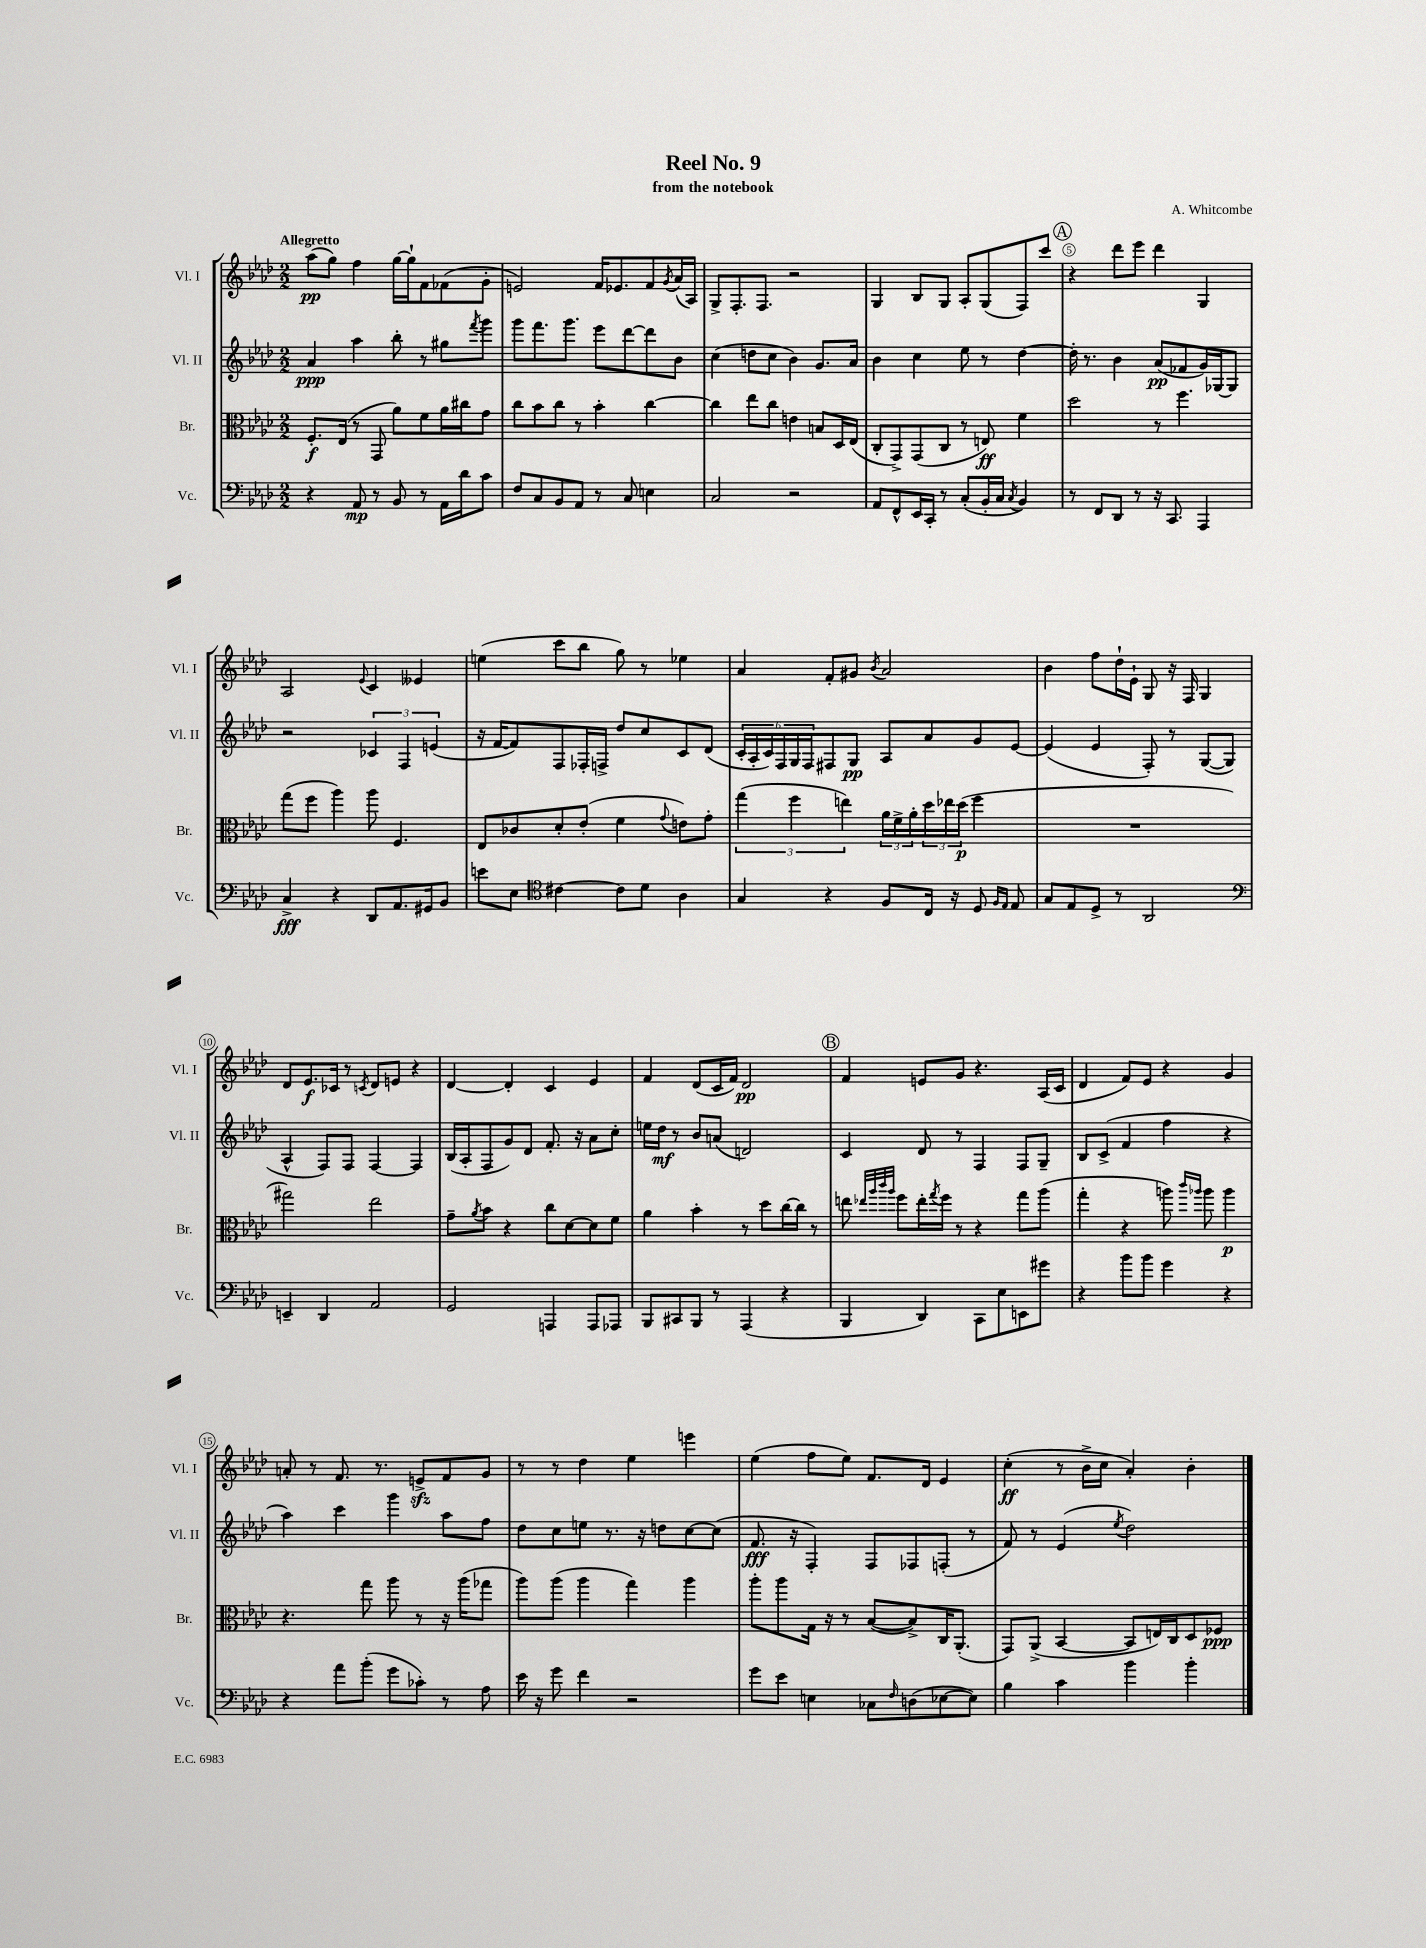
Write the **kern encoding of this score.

**kern	**dynam	**kern	**dynam	**kern	**dynam	**kern	**dynam
*part4	*part4	*part3	*part3	*part2	*part2	*part1	*part1
*staff4	*staff4	*staff3	*staff3	*staff2	*staff2	*staff1	*staff1
*I"Vc.	*	*I"Br.	*	*I"Vl. II	*	*I"Vl. I	*
*I'Vc.	*	*I'Br.	*	*I'Vl. II	*	*I'Vl. I	*
*clefF4	*	*clefC3	*	*clefG2	*	*clefG2	*
*k[b-e-a-d-]	*	*k[b-e-a-d-]	*	*k[b-e-a-d-]	*	*k[b-e-a-d-]	*
*M2/2	*	*M2/2	*	*M2/2	*	*M2/2	*
=1	=1	=1	=1	=1	=1	=1	=1
!	!	!	!	!	!	!LO:TX:a:B:t=Allegretto	!
4r	.	8.F'/L	f	4a-/	ppp	(8aa-\L	pp
.	.	.	.	.	.	8gg\J)	.
.	.	(16E-/Jk	.	.	.	.	.
8AA-/	mp	8r	.	4aa-\	.	4ff\	.
8r	.	8GG/	.	.	.	.	.
8BB-/	.	8a-\L)	.	8bb-'\	.	[16gg\LL	.
.	.	.	.	.	.	16gg`\J]	.
8r	.	8f\	.	8r	.	8f\	.
16AA-\LL	.	16a-\L	.	8gg#X\L	.	(8f-X\	.
16d-\J	.	16cc#X\J	.	.	.	.	.
.	.	.	.	8qfff/	.	.	.
8c\J	.	8g\J	.	8ggg\J	.	8g'\J	.
=2	=2	=2	=2	=2	=2	=2	=2
8F/L	.	8cc\L	.	8ggg\L	.	2en/)	.
8C/	.	8b-\	.	8.fff\	.	.	.
8BB-/	.	8cc\J	.	.	.	.	.
.	.	.	.	8.ggg\J	.	.	.
8AA-/J	.	8r	.	.	.	.	.
8r	.	4b-'\	.	8eee-\L	.	16f/KL	.
.	.	.	.	.	.	8.e-X/	.
8C/	.	.	.	[8ddd-\	.	.	.
4En\	.	[4cc\	.	8ddd-\]	.	8f/	.
.	.	.	.	.	.	8qg/	.
.	.	.	.	8b-\J	.	(16a-/L	.
.	.	.	.	.	.	16A-/JJ)	.
=3	=3	=3	=3	=3	=3	=3	=3
2C/	.	4cc\]	.	(4cc\	.	8G^/L	.
.	.	.	.	.	.	8.F'/	.
.	.	8ee-\L	.	8ddn\L	.	.	.
.	.	.	.	.	.	8.F/J	.
.	.	8cc\J	.	8cc\J	.	.	.
2r	.	4en\	.	4b-\)	.	2r	.
.	.	8Bn/L	.	8.g/L	.	.	.
.	.	16D-/L	.	.	.	.	.
.	.	(16E-/JJ	.	16a-/Jk	.	.	.
=4	=4	=4	=4	=4	=4	=4	=4
8AA-/L	.	8C'/L	.	4b-\	.	4G/	.
8FF^^/	.	8GG^/)	.	.	.	.	.
16EE-/L	.	(8GG/	.	4cc\	.	8B-/L	.
16CC'/JJ	.	.	.	.	.	.	.
8r	.	8C/J	.	.	.	8G/J	.
(8C'/L	.	8r	.	8ee-\	.	8A-'/L	.
16BB-'/L	.	8En/)	ff	8r	.	(8G/	.
16C/JJ	.	.	.	.	.	.	.
8qC/	.	.	.	.	.	.	.
4BB-/)	.	4f\	.	[4dd-\	.	8F/)	.
.	.	.	.	.	.	8ccc/J	.
!!LO:REH:place=s1:t=A
=5	=5	=5	=5	=5	=5	=5	=5
8r	.	2dd-\	.	16dd-'\]	.	4r	.
.	.	.	.	8.r	.	.	.
8FF/L	.	.	.	.	.	.	.
8DD-/J	.	.	.	4b-\	.	8ddd-\L	.
8r	.	.	.	.	.	8eee-\J	.
16r	.	8r	.	(8a-/L	pp	4ddd-\	.
8.CC/	.	.	.	.	.	.	.
.	.	4.ff\	.	8f-X/	.	.	.
4AAA-/	.	.	.	16g/L)	.	4G/	.
.	.	.	.	[16G-X/J	.	.	.
.	.	.	.	8G-/J]	.	.	.
!!LO:LB:g=z
=6	=6	=6	=6	=6	=6	=6	=6
4C^/	fff	(8gg\L	.	2r	.	2A-/	.
.	.	8ff\J	.	.	.	.	.
4r	.	4aa-\)	.	.	.	.	.
.	.	.	.	.	.	8qqe-/	.
8DD-/L	.	8aa-\	.	6c-X/	.	4c/	.
8.AA-/	.	4.F/	.	.	.	.	.
.	.	.	.	6F/	.	.	.
.	.	.	.	.	.	4e--X/	.
16GG#X/k	.	.	.	.	.	.	.
.	.	.	.	(6en/	.	.	.
8BB-/J	.	.	.	.	.	.	.
=7	=7	=7	=7	=7	=7	=7	=7
8en\L	.	8E-/L	.	16r	.	(4een\	.
.	.	.	.	[16f/KL	.	.	.
8E-\J	.	8c-X/	.	8f/])	.	.	.
*clefC4	*	*	*	*	*	*	*
[4c#X\	.	8d-'/	.	8F/	.	8ccc\L	.
.	.	(8e-'/J	.	16F-X'/L	.	8bb-\J	.
.	.	.	.	16Fn^/JJ	.	.	.
8c#\L]	.	4f\	.	8dd-/L	.	8gg\)	.
8d-\J	.	.	.	8cc/	.	8r	.
.	.	8qqg/	.	.	.	.	.
4A-\	.	8en\L)	.	8c/	.	4ee-X\	.
.	.	8g'\J	.	(8d-/J	.	.	.
=8	=8	=8	=8	=8	=8	=8	=8
4G/	.	(6gg\	.	24c'/LL	.	4a-/	.
.	.	.	.	24A-'/	.	.	.
.	.	.	.	24c/)	.	.	.
.	.	.	.	24F/	.	.	.
.	.	6ff\	.	24G/	.	.	.
.	.	.	.	24F/J	.	.	.
4r	.	.	.	8F#X/	.	8f'/L	.
.	.	6een\)	.	.	.	.	.
.	.	.	.	8G/J	pp	8g#X/J	.
.	.	.	.	.	.	8qb-/	.
8F/L	.	24a-\LL	.	8A-/L	.	2a-/	.
.	.	24f^\	.	.	.	.	.
.	.	24a-'\	.	.	.	.	.
16C/Jk	.	24dd-\	.	8a-/	.	.	.
.	.	24ee-X\	.	.	.	.	.
16r	.	.	.	.	.	.	.
.	.	(24dd-\JJ	p	.	.	.	.
8D-/	.	4ff\	.	8g/	.	.	.
16qqF/LL	.	.	.	.	.	.	.
16qqE-/JJ	.	.	.	.	.	.	.
8E-/	.	.	.	[8e-/J	.	.	.
=9	=9	=9	=9	=9	=9	=9	=9
8G/L	.	1r	.	(4e-/]	.	4b-\	.
8E-/	.	.	.	.	.	.	.
8D-^/J	.	.	.	4e-/	.	8ff\L	.
8r	.	.	.	.	.	16dd-`\L	.
.	.	.	.	.	.	16e-`\JJ	.
2AA-/	.	.	.	8F'/)	.	8G/	.
.	.	.	.	8r	.	16r	.
.	.	.	.	.	.	16F/	.
.	.	.	.	([8G/L	.	4G/	.
.	.	.	.	8G/J]	.	.	.
!!LO:LB:g=z
=10	=10	=10	=10	=10	=10	=10	=10
*clefF4	*	*	*	*	*	*	*
4EEn~/	.	2gg#X\)	.	4A-^^/	.	8d-/L	.
.	.	.	.	.	.	8.e-/	f
4DD-/	.	.	.	8F/L)	.	.	.
.	.	.	.	.	.	16c-X/Jk	.
.	.	.	.	8F/J	.	8r	.
.	.	.	.	.	.	8qcn/	.
2AA-/	.	2ee-\	.	[4F/	.	8d-/L	.
.	.	.	.	.	.	8en/J	.
.	.	.	.	4F/]	.	4r	.
=11	=11	=11	=11	=11	=11	=11	=11
2GG/	.	8g~\L	.	(16B-/LL	.	[4d-/	.
.	.	.	.	16A-'/J	.	.	.
.	.	8qa-/	.	.	.	.	.
.	.	8b-\J	.	8F/	.	.	.
.	.	4r	.	8g/)	.	4d-'/]	.
.	.	.	.	8d-/J	.	.	.
4AAAn/	.	8cc\L	.	8.f'/	.	4c/	.
.	.	[8d-\	.	.	.	.	.
.	.	.	.	16r	.	.	.
8AAA/L	.	8d-\]	.	8a-\L	.	4e-/	.
8AAA-X/J	.	8f\J	.	8cc'\J	.	.	.
=12	=12	=12	=12	=12	=12	=12	=12
8BBB-/L	.	4a-\	.	16een\LL	.	4f/	.
.	.	.	.	16dd-\JJ	mf	.	.
8CC#X/	.	.	.	8r	.	.	.
8BBB-/J	.	4b-'\	.	8b-/L	.	(8d-/L	.
8r	.	.	.	(8an/J	.	16c/L	.
.	.	.	.	.	.	16f/JJ)	.
(4AAA-/	.	8r	.	2dn/)	.	2d-/	pp
.	.	8dd-\L	.	.	.	.	.
4r	.	[16cc\L	.	.	.	.	.
.	.	16cc\JJ]	.	.	.	.	.
.	.	8r	.	.	.	.	.
!!LO:REH:place=s1:t=B
=13	=13	=13	=13	=13	=13	=13	=13
4BBB-/	.	8een\	.	4c/	.	4f/	.
.	.	32qqee-X/LLL	.	.	.	.	.
.	.	32qqaa-/	.	.	.	.	.
.	.	32qqccc/	.	.	.	.	.
.	.	32qqaa-/JJJ	.	.	.	.	.
.	.	8ff\L	.	.	.	.	.
4DD-/)	.	16ee-'\L	.	8d-/	.	8en/L	.
.	.	8qgg/	.	.	.	.	.
.	.	16ff\JJ	.	.	.	.	.
.	.	8r	.	8r	.	8g/J	.
8CC\L	.	4r	.	4F/	.	4.r	.
8E-\	.	.	.	.	.	.	.
8EEn\	.	8gg\L	.	8F/L	.	.	.
8g#X\J	.	(8aa-\J	.	8G~/J	.	(16A-/LL	.
.	.	.	.	.	.	16c/JJ	.
=14	=14	=14	=14	=14	=14	=14	=14
4r	.	4gg'\	.	8B-/L	.	4d-/	.
.	.	.	.	(8c^/J	.	.	.
8b-\L	.	4r	.	4f/	.	8f/L)	.
8b-\J	.	.	.	.	.	8e-/J	.
4g\	.	8aan\)	.	4ff\	.	4r	.
.	.	16qqccc/LL	.	.	.	.	.
.	.	16qqaa-X/JJ	.	.	.	.	.
.	.	8aa-\	.	.	.	.	.
4r	.	4aa-\	p	4r	.	4g/	.
!!LO:LB:g=z
=15	=15	=15	=15	=15	=15	=15	=15
4r	.	4.r	.	4aa-\)	.	8an'/	.
.	.	.	.	.	.	8r	.
8a-\L	.	.	.	4ccc\	.	8.f/	.
(8b-'\J	.	8gg\	.	.	.	.	.
.	.	.	.	.	.	8.r	.
8g\L	.	8aa-\	.	4ggg\	.	.	.
8c-X'\J)	.	8r	.	.	.	8enzz^/L	.
8r	.	16r	.	8aa-\L	.	8f/	.
.	.	(16aa-\KL	.	.	.	.	.
8A-\	.	8gg-X\J	.	8ff\J	.	8g/J	.
=16	=16	=16	=16	=16	=16	=16	=16
16e-\	.	8aa-\L)	.	8dd-\L	.	8r	.
16r	.	.	.	.	.	.	.
8g\	.	(8aa-\J	.	8cc\	.	8r	.
4f\	.	4aa-\	.	8een\J	.	4dd-\	.
.	.	.	.	8.r	.	.	.
2r	.	4gg\)	.	.	.	4ee-\	.
.	.	.	.	16r	.	.	.
.	.	.	.	8ddn\L	.	.	.
.	.	4aa-\	.	[8cc\	.	4eeen\	.
.	.	.	.	(8cc\J]	.	.	.
=17	=17	=17	=17	=17	=17	=17	=17
8g\L	.	8aa-'\L	.	8.f/	fff	(4ee-\	.
8e-\J	.	8aa-\	.	.	.	.	.
.	.	.	.	16r	.	.	.
4En\	.	16G\Jk	.	4F'/)	.	8ff\L	.
.	.	16r	.	.	.	.	.
.	.	8r	.	.	.	8ee-\J)	.
8C-X\L	.	([8B-/L	.	8F/L	.	8.f/L	.
16qqF/	.	.	.	.	.	.	.
(8Dn\	.	8B-^/])	.	8F-X/	.	.	.
.	.	.	.	.	.	16d-/Jk	.
[8E-X\	.	16C/K	.	(8Fn'/J	.	4e-/	.
.	.	(8.AA-'/J	.	.	.	.	.
8E-\J])	.	.	.	8r	.	.	.
=18	=18	=18	=18	=18	=18	=18	=18
4B-\	.	8GG/L)	.	8f/)	.	(4cc'\	ff
.	.	(8AA-^/J	.	8r	.	.	.
4c\	.	[4BB-/	.	(4e-/	.	8r	.
.	.	.	.	.	.	16b-^\LL	.
.	.	.	.	.	.	16cc\JJ	.
.	.	.	.	8qee-/	.	.	.
4b-\	.	8BB-/L]	.	2dd-\)	.	4a-'/)	.
.	.	16En/L)	.	.	.	.	.
.	.	16C/J	.	.	.	.	.
4b-'\	.	8D-/	.	.	.	4b-'\	.
.	.	8F-X/J	ppp	.	.	.	.
==	==	==	==	==	==	==	==
*-	*-	*-	*-	*-	*-	*-	*-
